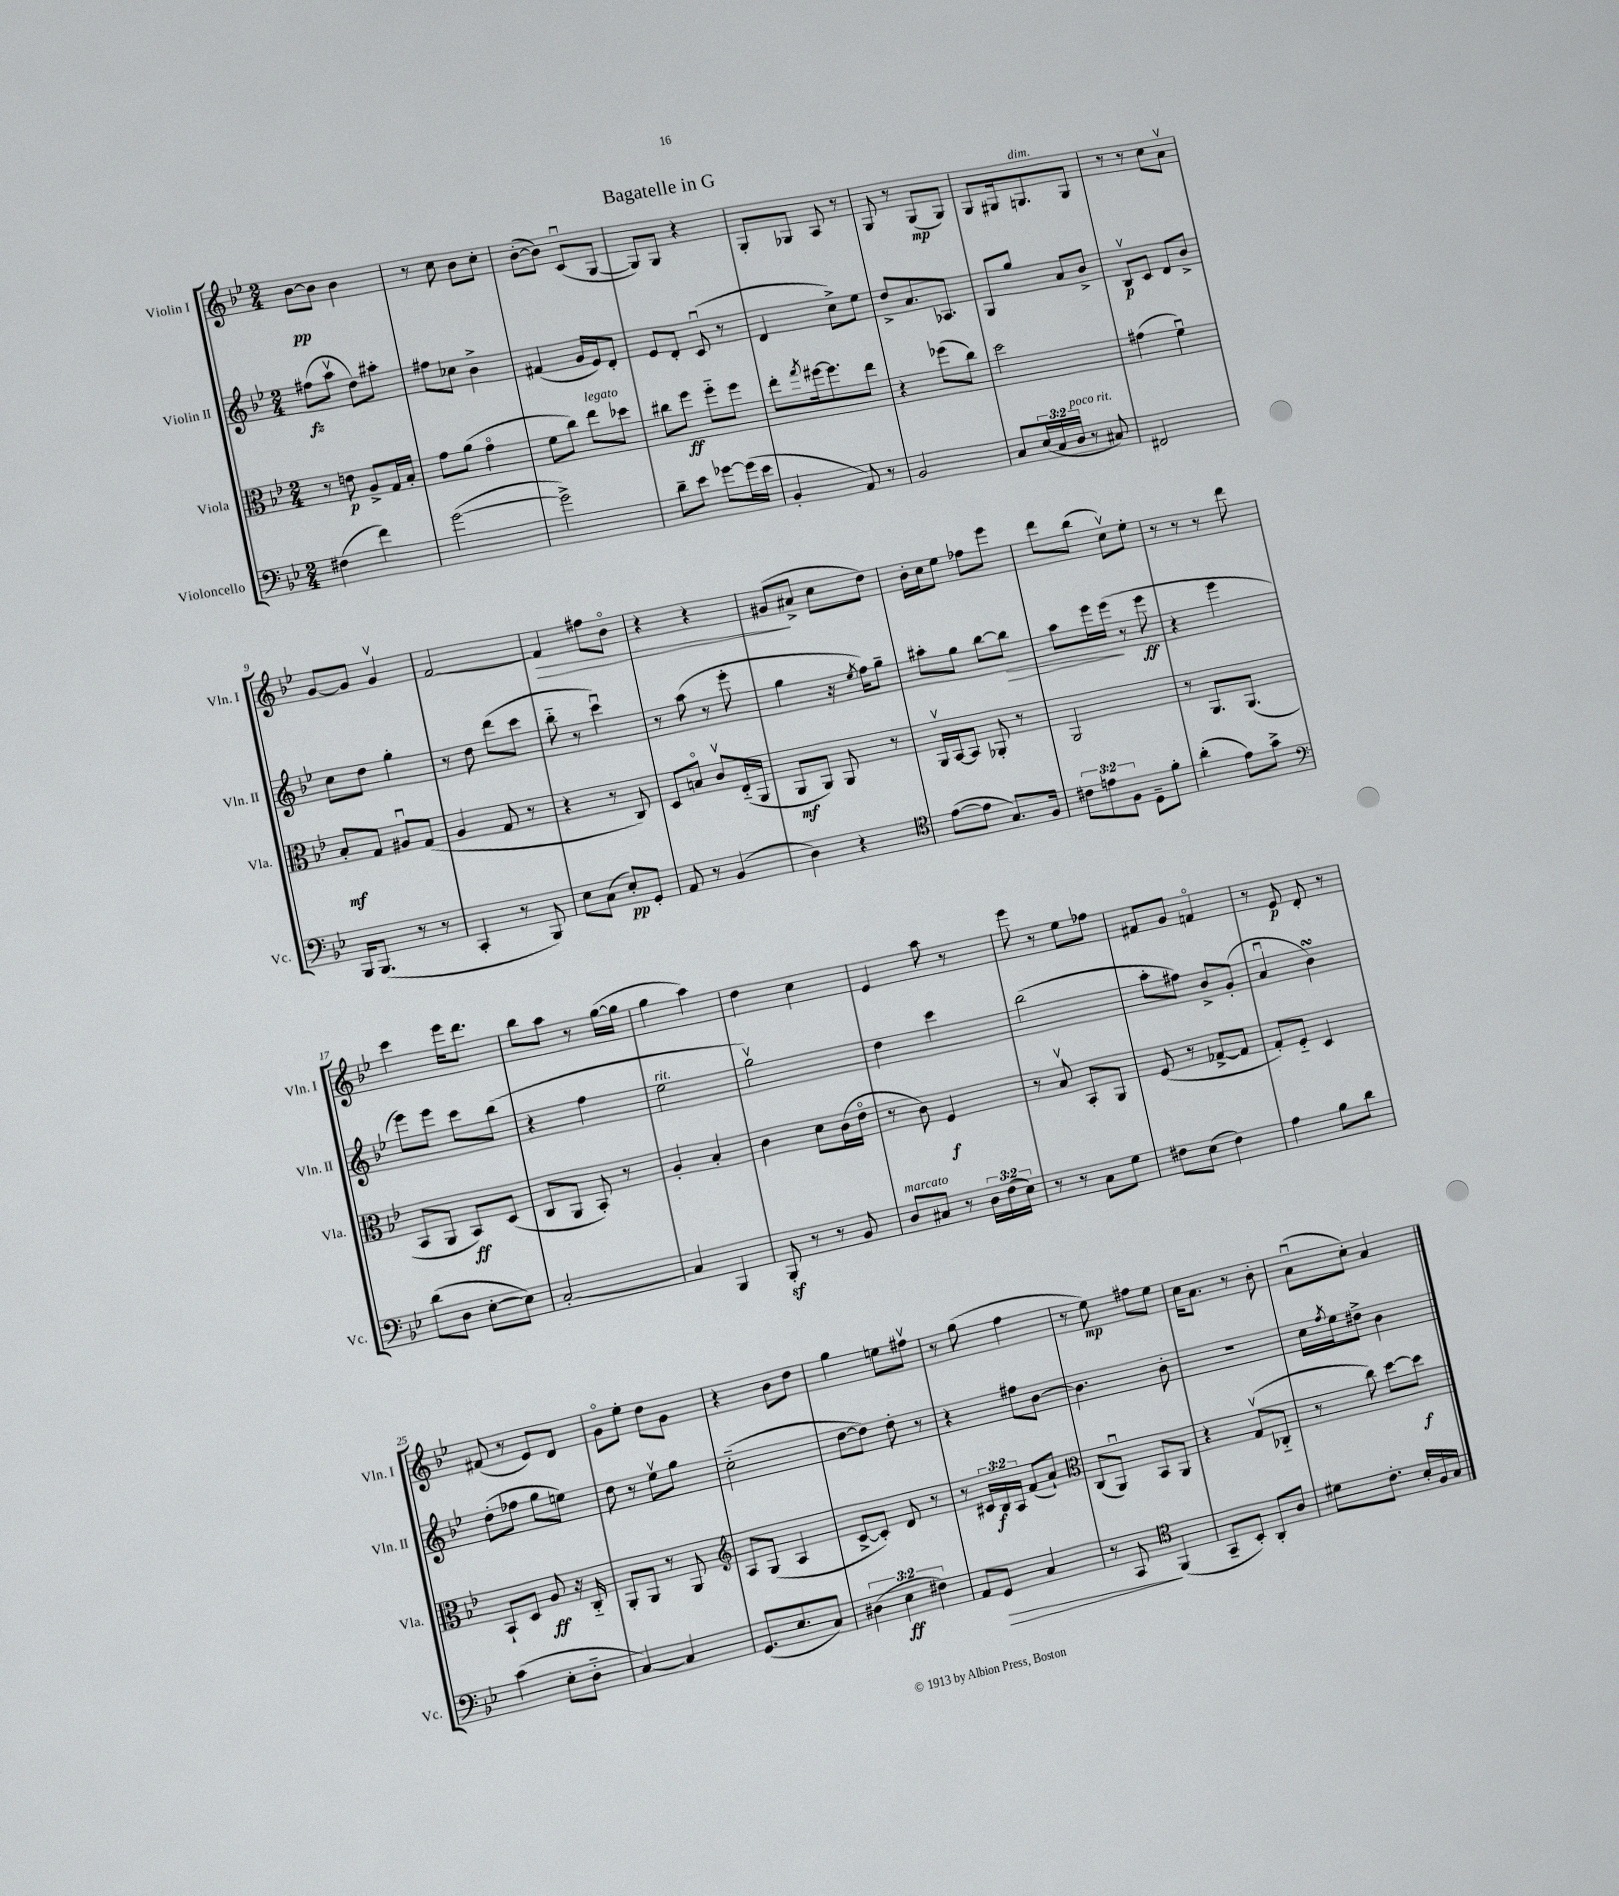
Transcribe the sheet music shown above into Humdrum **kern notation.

**kern	**kern	**kern	**kern
*staff4	*staff3	*staff2	*staff1
*clefF4	*clefC3	*clefG2	*clefG2
*k[b-e-]	*k[b-e-]	*k[b-e-]	*k[b-e-]
*M2/4	*M2/4	*M2/4	*M2/4
(4F#	8r	(8ff#	[8b-
.	8e	8aav	8b-]
4f)	8A^	8dd)	4b-
.	16G	8aa#'	.
.	16B-'	.	.
=	=	=	=
([2g	8g	8ff#	8r
.	(8a	8cc-	8cc
.	4go	4b-^	8b-
.	.	.	8cc'
=	=	=	=
2g^])	8f	(4f#	([8b-'
.	8cc)	.	8b-])
.	8ee-	16g	(8cu
.	.	16e-)	.
.	8dd-	8d'	[8G
=	=	=	=
8d~	8cc#	8e-	8G])
8e-	8ff	8d'	8G
[8g-	8ff'~	(8cu	4r
(16g-]	8ff	8r	.
16e-	.	.	.
=	=	=	=
4BB-'	8ee-'	4d	8G'
.	8qgg	.	.
.	[16ff#	.	8G-
.	8.ff#]	.	.
8AA)	.	8cc^)	8A
8r	8ee-	8ee-	8r
=	=	=	=
2BB-	4r	8dd^	8G
.	.	8.a	8r
.	(8ff-	.	(8G
.	.	8.A-	.
.	8cc)	.	8G)
=	=	=	=
8C	2dd	8G	8G
(24E-	.	8gg	16G#
24C	.	.	.
.	.	.	8.G
24D	.	.	.
8r	.	8a	.
8C#)	.	8b-^	8G
=	=	=	=
2FF#	(4g#	8B-v	8r
.	.	8c	8r
.	4fu)	8d	8cc
.	.	8b-^	8av
=	=	=	=
16BBB-	8B-'	8cc	[8g
(8.BBB-	.	.	.
.	8G	8dd	8g]
8r	8A#u	4gg'	4gv
8r	(8G	.	.
=	=	=	=
4CC'	4A	8r	[2f
.	.	8dd	.
8r	8G	(8ddd	.
8BBB-)	8r	8ccc	.
=	=	=	=
8E-	4r	8bb-'~	4f]
(8C	.	8r	.
8E-')	8r	4cccu)	8ff#
8GG'	8C)	.	8b-o
=	=	=	=
8AA	8D	8r	4r
8r	8Bo	(8aa	.
(4BB-	8cv	8r	4r
.	(16E-'~	8eee-'	.
.	16AA	.	.
=	=	=	=
4D)	8AA	4gg	(8g#
.	8AA)	.	8a#^
4r	8AA	16r	8cc
.	.	8qee-	.
.	.	16ff)	.
.	8r	8gg~	8dd)
=	=	=	=
*clefC4	*	*	*
([8e-	16AAv	8aa#'	16b-'
.	[16BB-	.	16cc
8e-]	8BB-]	8gg	8ee-
8.G)	8AA-'	[8bb-	8ff-
.	8r	8bb-]	8eee-
16F	.	.	.
=	=	=	=
12c#	2AA	8aa	8ddd
12e	.	.	.
.	.	16eee-	(8bb-
12F	.	.	.
.	.	(16eee-	.
8D~	.	8r	8ccv)
8f'	.	8eee-	8ee-'
=	=	=	=
(4a'	8r	4r	8r
.	8.AA	.	8r
8e-)	.	4eee-	8r
.	(8.AA	.	.
8g^	.	.	8ddd
=	=	=	=
*clefF4	*	*	*
(8d	8BB-	8eee-)	4ccc
8D	8AA	8eee-	.
[8E-'	8BB-)	8ccc	16eee-
.	.	.	8.ddd
8E-])	(8D	(8bb-	.
=	=	=	=
[2C'	8C	4r	8bb-
.	8AA	.	8aa
.	8BB-')	4ff	8r
.	8r	.	([16gg
.	.	.	16gg]
=	=	=	=
4C]	4A'	2ee-	4gg
4BBB-	4B-'	.	4aa)
=	=	=	=
8BBB-'	4c	2ggv)	4dd
8r	.	.	.
8r	8d	.	4cc
8BB-	(16c	.	.
.	16e-o	.	.
=	=	=	=
8D	8r	4dd	4e-
8C#	8c)	.	.
8r	4F	4ccc	8aa
24D	.	.	8r
(24F	.	.	.
24E-)	.	.	.
=	=	=	=
8r	8r	(2bb-	8eee-
8r	8B-v	.	8r
8C	8BB-'	.	8ee-
8G	8AA	.	8ff-
=	=	=	=
8F#	(8F	8aa'	8f#
(8E-	8r	8ff#)	8g
4F#)	[8G-^	8b-^	4fo
.	8G-]	(8g'	.
=	=	=	=
4A	8G')	4au	8r
.	8F'~	.	8e-
8B-	4D	4b-)	8d'
8d	.	.	8r
=	=	=	=
(4c	8BB-`	(8dd'	(8f#
.	8D	8ff-	8r
8E-'	8A	8gg	8e-)
8D'~	16r	8ee)	8d
.	16C'~	.	.
=	=	=	=
[4C)	8AA'	8dd	8go
.	8AA	8r	8ee-'
4C]	8r	8ee-v	8dd
.	8AA	8gg	8g
=	=	=	=
*	*clefG2	*	*
(8.GG	8A	(2cc'~	4r
.	(8G	.	.
8.E-	.	.	.
.	4A	.	8b-
8C)	.	.	8dd
=	=	=	=
(6D#	[8c^	[8dd	4gg
.	8c'])	8dd])	.
6E-	.	.	.
.	8d	8dd'	8ee
6F#)	.	.	.
.	8r	8r	8ff#v
=	=	=	=
8AA	8r	4r	8r
8GG	24c#	.	(8gg
.	24B-	.	.
.	24A	.	.
4C	(8f	8ff#	4ff
.	8a`)	[8b-	.
=	=	=	=
*	*clefC3	*	*
8r	(8C	4.b-]	8r
8CC	8AAu)	.	8ee-)
*clefC4	*	*	*
(4FF	8BB-	.	8ff#
.	8AA	8b-'	8ee-
=	=	=	=
8GG~	4r	2r	16cc
.	.	.	8.a
8BB-')	.	.	.
8AA'	(8Gv	.	8r
8A	8C-'~	.	8b-'
=	=	=	=
8d#	8r	16cc	(8au
.	.	8qff	.
.	.	16ee-	.
8.c'	8cc)	8dd#^	8cc')
.	[8dd	4b-	4a
16B-'	.	.	.
16F	8dd]	.	.
16G	.	.	.
==	==	==	==
*-	*-	*-	*-
